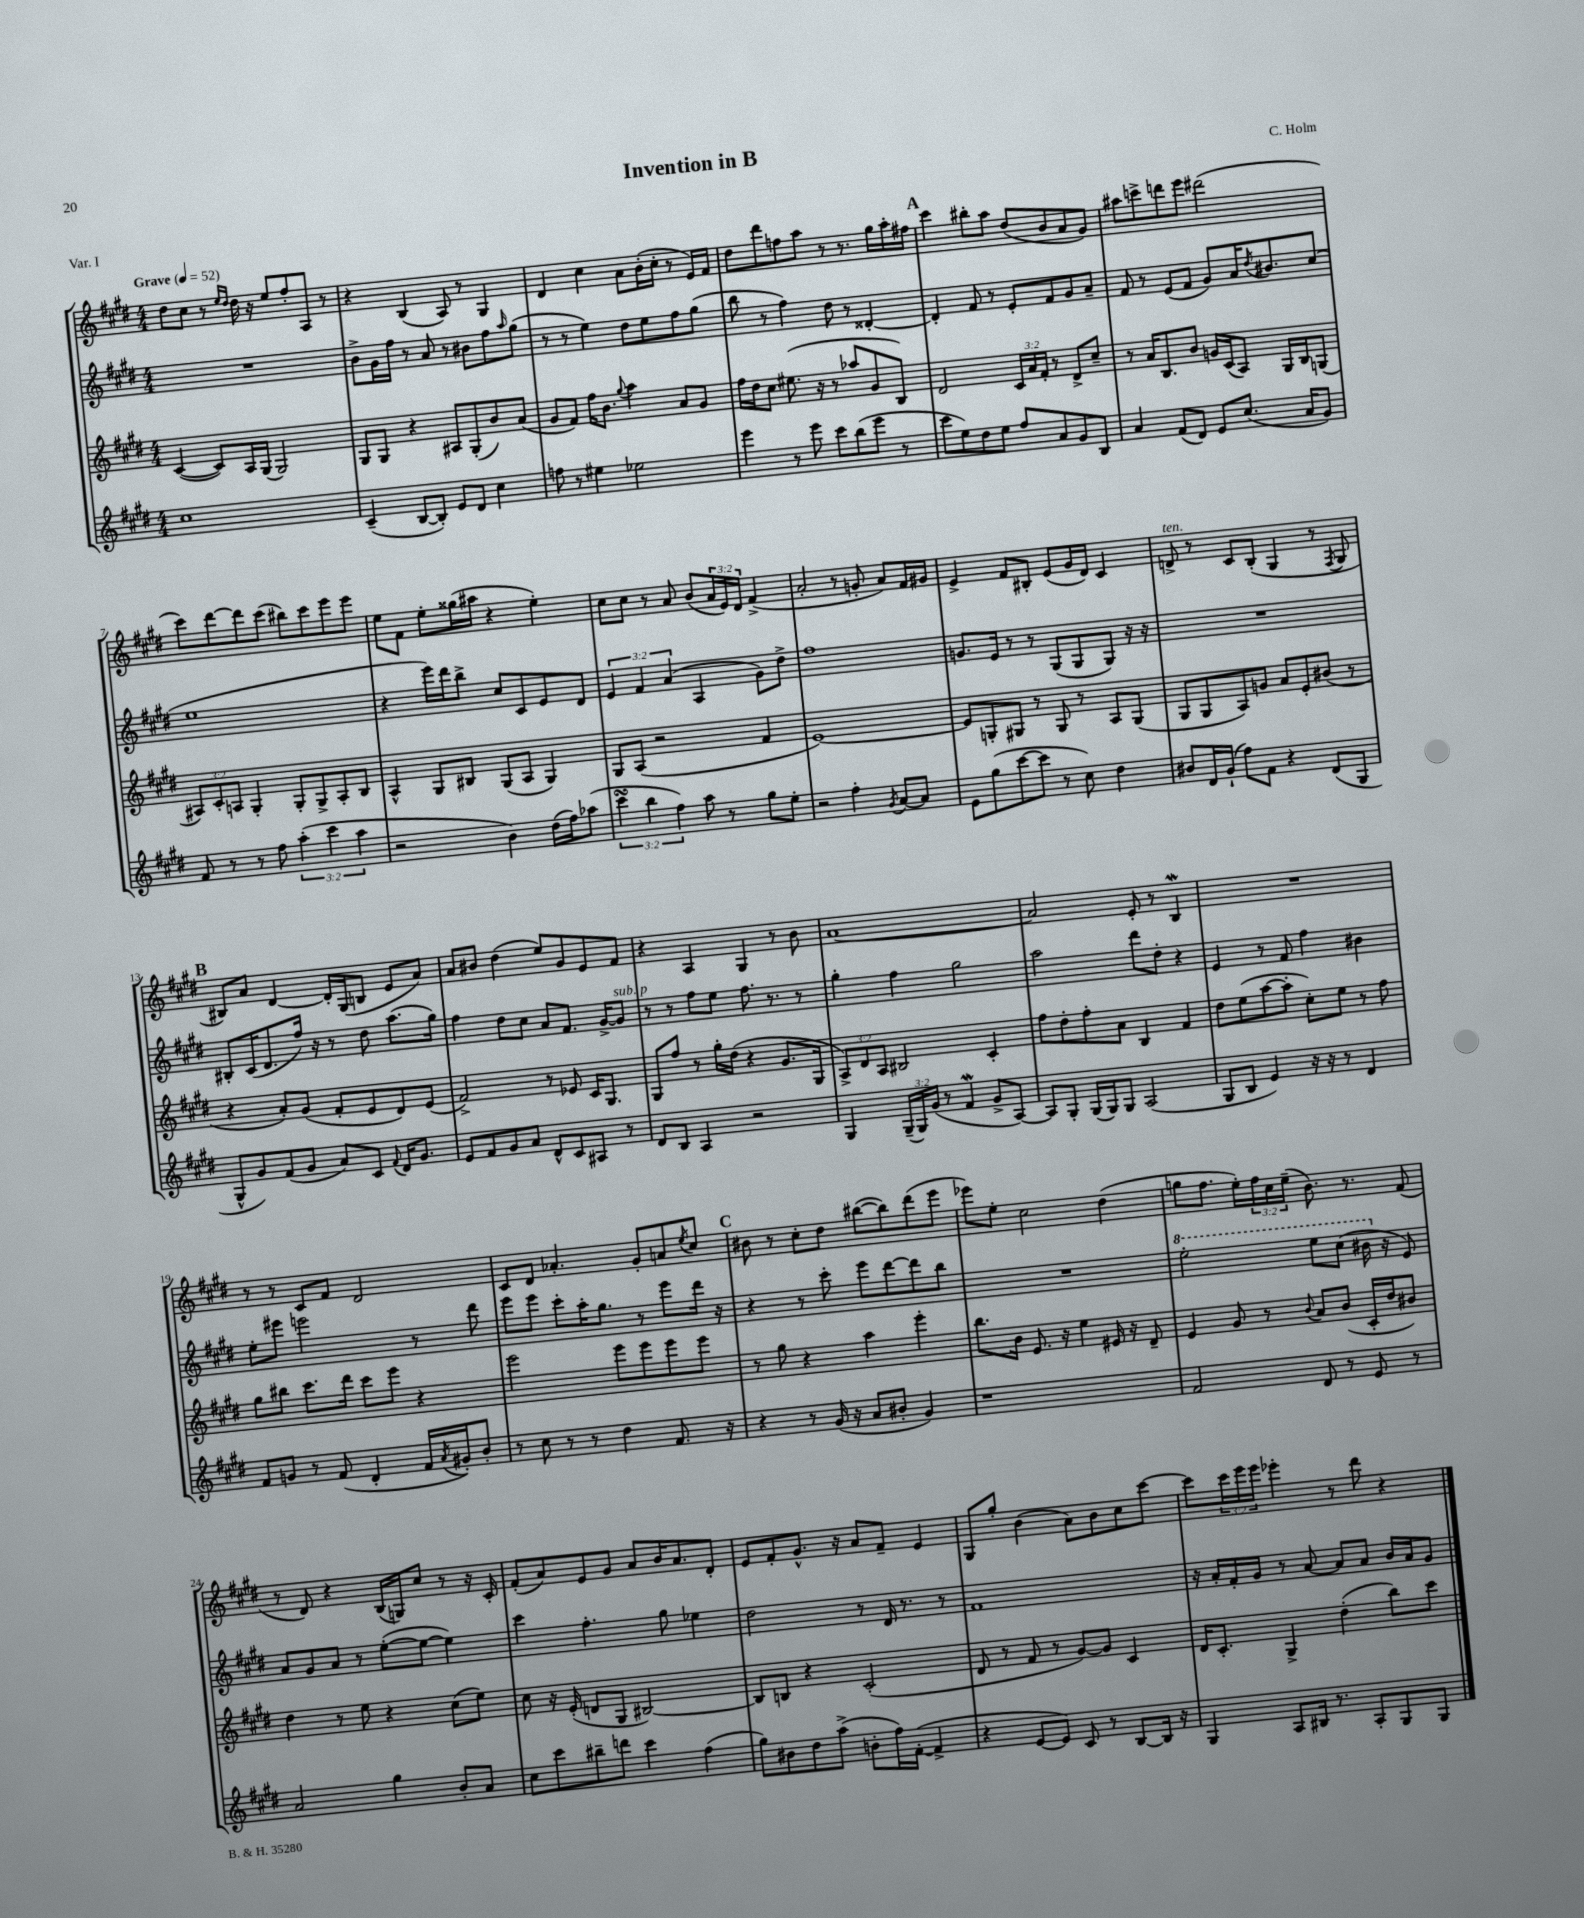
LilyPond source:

\header { title = "Invention in B" composer = "C. Holm" piece = "Var. I" }
<<
\new StaffGroup <<
\new Staff = "s0" {
    \clef treble \key e \major \numericTimeSignature \time 4/4 \override Staff.TupletNumber.text = #tuplet-number::calc-fraction-text \tempo "Grave" 4 = 52
    dis''8 cis''8 r8 \grace { e''16 dis''16 } dis''16 r16 e''8 fis''8-. a8 r8 |
    r4 b4( a8) r8 gis4 |
    dis'4 cis''4 a'8 b'16-.( cis''16-. r8 e'16) fis'16 |
    dis''8 dis'''8 f''8 a''8 r8 r8. gis''16 a''16-. fis''16 |
    \mark \markup { \bold "A" } cis'''4 bis''8-. a''8 dis''8( b'8 a'8 gis'8) |
    ais''8 c'''8-> d'''8 e'''8 dis'''2( |
    cis'''8) dis'''8~ dis'''8 cis'''8( bis''8) cis'''8 e'''8 e'''8 |
    e''8 fis'8 e''8-. gisis''16( ais''16 r4 e''4-.) |
    cis''8 cis''8 r8 a'8 b'8( \tuplet 3/2 { a'16 e'16) dis'16 } fis'4->( |
    a'2-. r8 g'8-. a'8) fis'16 gis'16 |
    e'4-> fis'8 bis8-. e'8( gis'16 dis'16) cis'4 |
    d'8->^\markup { \italic "ten." } r8 cis'8 b8-.( gis4 r8 \acciaccatura { fis8 } gis8 |
    \mark \markup { \bold "B" } bis8) a'8 dis'4~ dis'16-. gis16( b8 e'8 a'8) |
    a'8 bis'8 dis''4( e''8) gis'8 e'8 fis'8 |
    r4 a4 gis4 r8 b'8 |
    a'1~ |
    a'2 e'8-. r8 b4\mordent |
    R1 |
    r8 r8 cis'8 fis'8 dis'2 |
    cis'8 dis'8 aes'4.-. gis'8-. a'8 \acciaccatura { e''8 } cis''8 |
    \mark \markup { \bold "C" } bis'8 r8 cis''8-. dis''8 bis''8~( bis''8) dis'''8( e'''8 |
    ees'''8) e''8-. cis''2 dis''4( |
    g''8 fis''8. e''16-.) \tuplet 3/2 { fis''16 cis''16 e''16--( } b'8.) r8. fis'8( |
    r8 dis'8) r4 b16( g16) cis''8 r8 r16 cis'16-. |
    fis'8-.( a'8) e'8 gis'8 a'8 b'16 a'8. dis'8-. |
    e'8 fis'8-. gis'8.-^ r16 a'8 fis'8-- e'4 |
    gis8 gis''8-. b'4( a'8) b'8 cis''8 cis'''8~ |
    cis'''8 \tuplet 3/2 { cis'''16 e'''16 e'''16 } ees'''4-. r8 dis'''8 r4 \bar "|." |
}
\new Staff = "s1" {
    \clef treble \key e \major \numericTimeSignature \time 4/4 \override Staff.TupletNumber.text = #tuplet-number::calc-fraction-text
    R1 |
    b'8-> gis'16 fis''16 r8 a'8 r8 bis'8 fis''8 \grace { a''16 } gis''8( |
    r8 r8 e''4) dis''8 e''8 fis''8 gis''8( |
    b''8 r8 fis''4) dis''8 r8 disis'4~-. |
    \mark \markup { \bold "A" } disis'4-. fis'8 r8 e'8-. fis'8 gis'8 a'8-- |
    fis'8 r8 e'8( fis'8 gis'8) a'16 \acciaccatura { dis''8 } bis'8. cis''8( |
    e''1 |
    r4 e'''16) dis'''16 b''8-> cis''8 cis'8 e'8 dis'8 |
    \tuplet 3/2 { e'4 fis'4 a'4( } a4 gis'8) dis''8-> |
    fis''1 |
    g'8. e'16 r8 r8 gis8( gis8 gis8) r16 r16 |
    R1 |
    \mark \markup { \bold "B" } bis8-. cis'16( dis'8. fis''16) r16 r8 dis''8 a''8.( gis''16) |
    fis''4 dis''8 cis''8 a'8 fis'8. gis'16~-> gis'8^\markup { \italic "sub. p" } |
    r8 r8 fis''8 e''8 fis''8. r8. r8 |
    gis''4-. fis''4 gis''2 |
    a''2 dis'''8 dis''8-. r4 |
    e'4 r8 fis'8 fis''4 bis'4 |
    e''8-. eis'''8 e'''2 r8 dis'''8 |
    e'''8 e'''8 cis'''8-. a''16-. gis''8. r8 e'''8 dis'''16 r16 |
    \mark \markup { \bold "C" } r4 r8 cis'''8-. e'''8 dis'''8~ dis'''8 b''8 |
    R1 |
    \ottava #1 e'''2-. e'''8 cis'''8( bis''16 \ottava #0 r16 e'8) |
    a'8 gis'8 a'8 r8 e''8~-.( e''8~ e''4) |
    cis'''4 fis''4.-. gis''8 ees''4 |
    dis''2 r8 dis'16 r8. r8 |
    fis'1 |
    r16 a'16-. fis'16-. gis'16 r8 a'8~ a'8 a'8 b'16 a'16 gis'8 \bar "|." |
}
\new Staff = "s2" {
    \clef treble \key e \major \numericTimeSignature \time 4/4 \override Staff.TupletNumber.text = #tuplet-number::calc-fraction-text
    cis'4~( cis'8) a16 gis16( gis2) |
    gis8 gis8 r4 ais8 gis8-.( b'8) a'8( |
    gis'8 fis'8) fis''16 b'8. \appoggiatura { gis''8 } a''4 a'8 gis'8 |
    fis''16 dis''16 cis''8 eis''8.( r16 r8 aes''8 gis'8 b8) |
    \mark \markup { \bold "A" } dis'2 \tuplet 3/2 { cis'16 a'16 fis'16-. } r8 dis'8-> cis''8-- |
    r8 a'16 b8. b'8 g'16 cis'16( a8) gis16 b16 g8( |
    \tuplet 3/2 { ais8) cis'8-. a8 } gis4-. gis8-. gis8-> a8-. b8 |
    a4-^ gis8 bis8 gis8( a8 gis4) |
    gis8 a8( r2 fis'4 |
    e'1~) |
    e'8 g8-. gis8 r8 gis8 r8 a8 gis8( |
    gis8 gis8 a8) g'8 a'8 e'8-. bis'8( r8 |
    \mark \markup { \bold "B" } r4 a'8-.) gis'8( fis'8-. e'8 dis'8) e'8( |
    fis'2->) r8 ees'8 cis'16 gis8. |
    gis8 fis''8 r8 gis''16-. dis''16( r4 gis'8. gis16 |
    \tuplet 3/2 { a8->) dis'8 a8 } bis2 cis'4-. |
    fis''8 dis''8-. fis''8-. a'8 b4 fis'4 |
    dis''8 e''8( a''8~ a''8-. cis''8-.) e''8 r8 fis''8 |
    gis''8 bis''8 cis'''8. dis'''16 cis'''8 e'''8 r4 |
    e'''2 e'''8 e'''8 e'''8 e'''8 |
    \mark \markup { \bold "C" } r8 gis''8 r4 a''4 e'''4-. |
    b''8. b'16 e'8. r16 e''4 eis'16 r16 dis'8-- |
    e'4 gis'8 r8 \appoggiatura { b'8 } a'8 b'8( cis'16-. dis''16 bis'8) |
    dis''4 r8 e''8 r4 cis''8( e''8) |
    cis''8 r16 e'16-.( d'8 gis8 bis2~) |
    bis8 b8 r4 cis'2-.( |
    dis'8 r8 fis'8 r8 gis'8~) gis'8 cis'4 |
    dis'16 cis'8.-. gis4-> dis''4-.( b''8) cis'''8 \bar "|." |
}
\new Staff = "s3" {
    \clef treble \key e \major \numericTimeSignature \time 4/4 \override Staff.TupletNumber.text = #tuplet-number::calc-fraction-text
    cis''1 |
    cis'4--( b8~ b8-.) e'8 dis'8 cis''4 |
    f''8 r8 eis''4 ees''2 |
    e'''4 r8 e'''8 cis'''8 b''8( e'''8 r8 |
    \mark \markup { \bold "A" } cis'''8 e''8) dis''8 e''8 fis''8 a'8 gis'8 b8 |
    a'4 fis'8( dis'8) e'8 cis''8.( a'16 gis'8) |
    fis'8 r8 r8 fis''8 \tuplet 3/2 { a''4-.( cis'''4 a''4 } |
    r2 b'4) dis''16( fis''16) aes''8( |
    \tuplet 3/2 { cis'''4\turn b''4 fis''4) } a''8 r8 gis''8 e''8-. |
    r2 fis''4-. \acciaccatura { gis'8 } a'8~ a'8 |
    e'8 gis''8( cis'''8~ cis'''8 r8 cis''8) dis''4 |
    bis'8 dis'16 gis'16-!( fis''8) fis'8 r4 dis'8( gis8 |
    \mark \markup { \bold "B" } gis8-^ gis'8) fis'8( gis'8 a'8) cis'8 \appoggiatura { fis'8 } dis'16 gis'8. |
    e'8 fis'8 gis'8 a'8 dis'8-^ cis'8 ais8 r8 |
    dis'8 b8 a4 r2 |
    gis4 \tuplet 3/2 { gis16--( gis16) gis'16( } r8 fis'4\mordent gis'8-> a8~) |
    a8 gis8-. gis16( gis16) gis8 a2( |
    gis8 b8 e'4) r16 r16 r8 dis'4 |
    fis'8 g'8 r8 fis'8( dis'4-. fis'16 \acciaccatura { a'8 } gis'16-.) b'8-. |
    r8 cis''8 r8 r8 dis''4 fis'8. r16 |
    \mark \markup { \bold "C" } r4 r8 gis'16( r16 a'8 bis'8-. gis'4) |
    r1 |
    fis'2 dis'8 r8 e'8 r8 |
    a'2 gis''4 b'8-. a'8 |
    cis''8 cis'''8 bis''8-- d'''8 cis'''4 fis''4( |
    gis''8) bis'8 dis''8 a''8->( b'8-. fis''16) fis'16~-.( fis'4-> |
    r4 e'8~ e'8) cis'8 r8 b8~ b16 r16 |
    gis4 a8 bis16 r8. a8-. gis8 gis8 \bar "|." |
}
>>
>>
